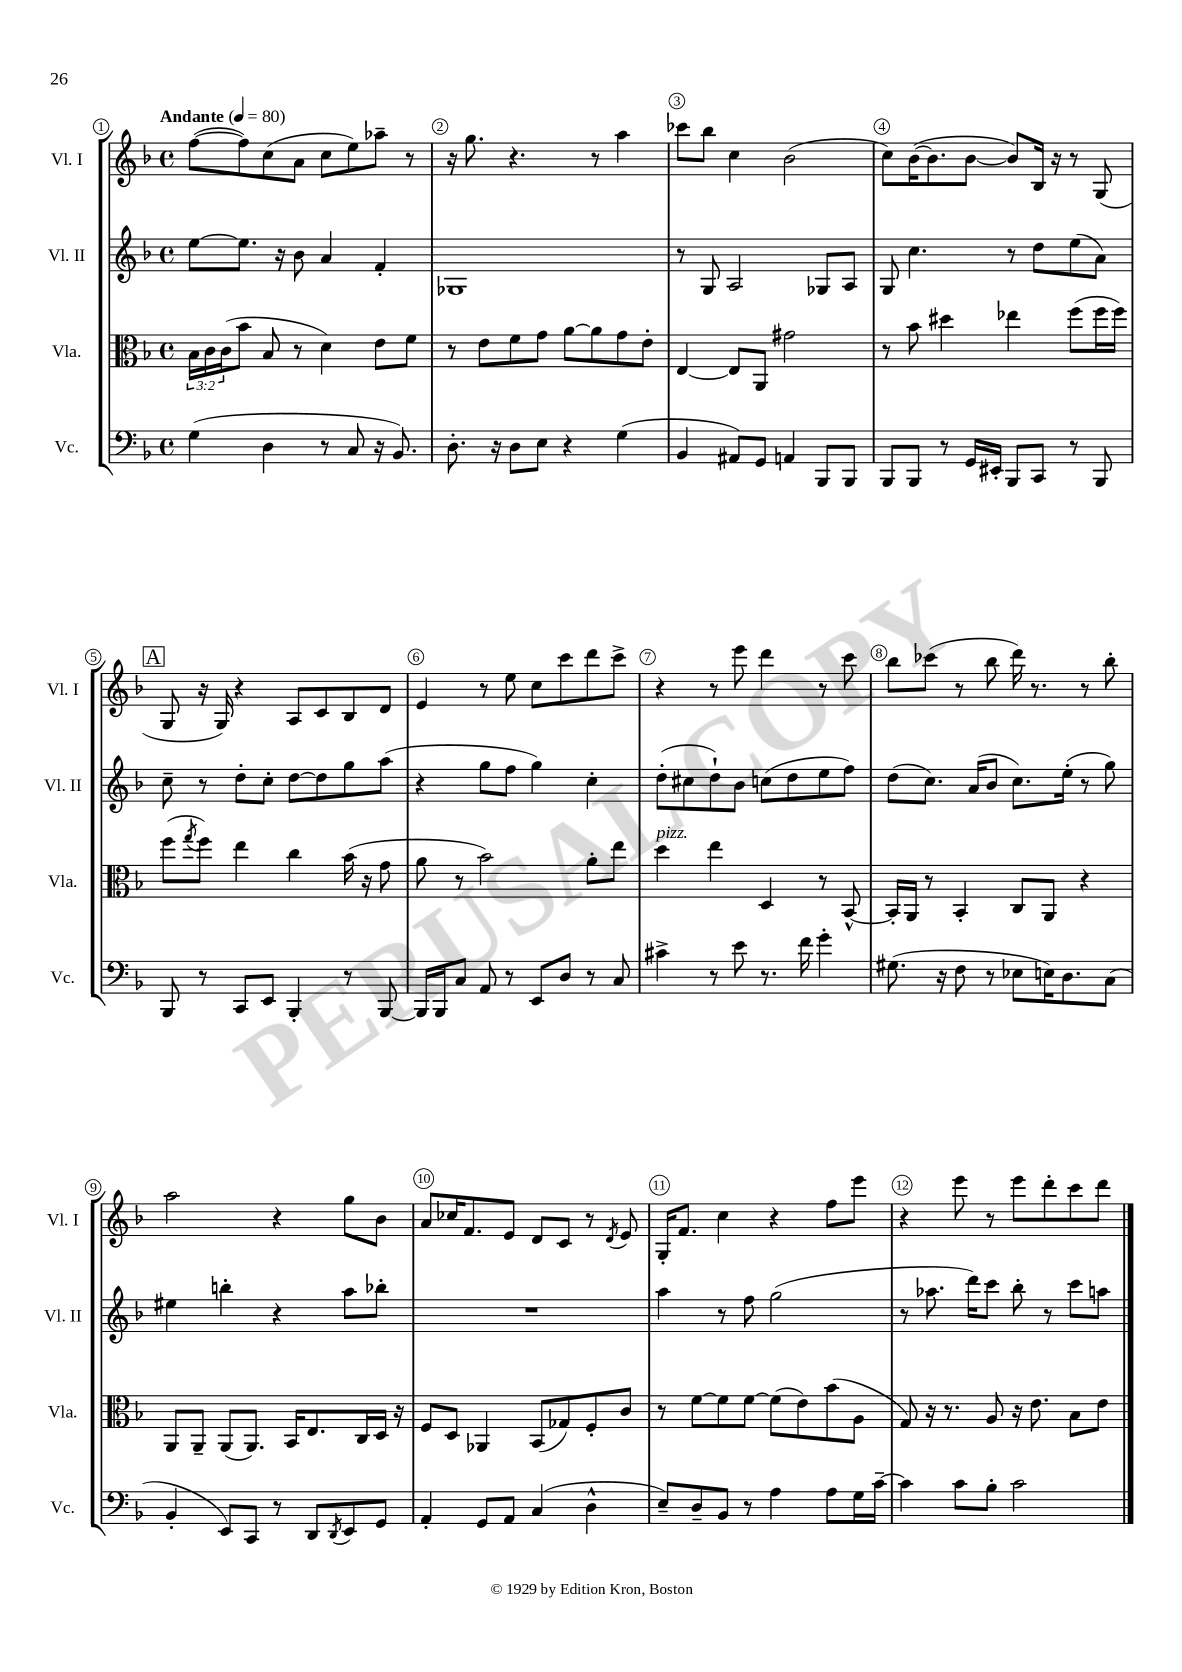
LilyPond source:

<<
\new StaffGroup <<
\new Staff = "s0" \with { instrumentName = "Vl. I" shortInstrumentName = "Vl. I" } {
    \clef treble \key f \major \defaultTimeSignature \time 4/4 \tempo "Andante" 4 = 80
    f''8~( f''8) c''8( a'8 c''8 e''8) aes''8-- r8 |
    r16 g''8. r4. r8 a''4 |
    ces'''8 bes''8 c''4 bes'2( |
    c''8) bes'16~( bes'8. bes'8~ bes'8) bes16 r16 r8 g8( |
    \mark \markup { \box "A" } g8 r16 g16) r4 a8 c'8 bes8 d'8 |
    e'4 r8 e''8 c''8 c'''8 d'''8 c'''8-> |
    r4 r8 e'''8 d'''4 r8 c'''8 |
    bes''8 ces'''8( r8 bes''8 d'''16) r8. r8 bes''8-. |
    a''2 r4 g''8 bes'8 |
    a'8 ces''16 f'8. e'8 d'8 c'8 r8 \acciaccatura { d'8 } e'8 |
    g16-. f'8. c''4 r4 f''8 e'''8 |
    r4 e'''8 r8 e'''8 d'''8-. c'''8 d'''8 \bar "|." |
}
\new Staff = "s1" \with { instrumentName = "Vl. II" shortInstrumentName = "Vl. II" } {
    \clef treble \key f \major \defaultTimeSignature \time 4/4
    e''8~ e''8. r16 bes'8 a'4 f'4-. |
    ges1 |
    r8 g8 a2 ges8 a8 |
    g8 c''4. r8 d''8 e''8( a'8) |
    \mark \markup { \box "A" } c''8-- r8 d''8-. c''8-. d''8~ d''8 g''8 a''8( |
    r4 g''8 f''8 g''4) c''4-. |
    d''8-.( cis''8 d''8-!) bes'8 c''8( d''8 e''8 f''8) |
    d''8( c''8.) a'16( bes'8 c''8.) e''16-.( r8 g''8) |
    eis''4 b''4-. r4 a''8 bes''8-. |
    R1 |
    a''4 r8 f''8 g''2( |
    r8 aes''8. d'''16) c'''8 bes''8-. r8 c'''8 a''8 \bar "|." |
}
\new Staff = "s2" \with { instrumentName = "Vla." shortInstrumentName = "Vla." } {
    \clef alto \key f \major \defaultTimeSignature \time 4/4 \override Staff.TupletNumber.text = #tuplet-number::calc-fraction-text
    \tuplet 3/2 { bes16 c'16 c'16( } bes'8 bes8 r8 d'4) e'8 f'8 |
    r8 e'8 f'8 g'8 a'8~ a'8 g'8 e'8-. |
    e4~ e8 a,8 gis'2 |
    r8 bes'8 dis''4 ees''4 f''8( f''16 f''16) |
    \mark \markup { \box "A" } f''8( \acciaccatura { g''8 } f''8) e''4 c''4 bes'16( r16 g'8 |
    a'8 r8 bes'2) a'8-. e''8 |
    d''4^\markup { \italic "pizz." } e''4 d4 r8 bes,8~-^ |
    bes,16-. a,16 r8 bes,4-. c8 a,8 r4 |
    a,8 a,8-- a,8( a,8.) bes,16 e8. c16 d16 r16 |
    f8 d8 aes,4 bes,8( ges8) f8-. c'8 |
    r8 f'8~ f'8 f'8~ f'8( e'8) bes'8( a8 |
    g8) r16 r8. a8 r16 e'8. bes8 e'8 \bar "|." |
}
\new Staff = "s3" \with { instrumentName = "Vc." shortInstrumentName = "Vc." } {
    \clef bass \key f \major \defaultTimeSignature \time 4/4
    g4( d4 r8 c8 r16 bes,8.) |
    d8.-. r16 d8 e8 r4 g4( |
    bes,4 ais,8) g,8 a,4 bes,,8 bes,,8 |
    bes,,8 bes,,8 r8 g,16 eis,16-. bes,,8 c,8 r8 bes,,8 |
    \mark \markup { \box "A" } bes,,8 r8 c,8 e,8 bes,,4-. r8 bes,,8~ |
    bes,,16 bes,,16 c8 a,8 r8 e,8 d8 r8 c8 |
    cis'4-> r8 e'8 r8. f'16 g'4-. |
    gis8.( r16 f8 r8 ees8 e16) d8. c8( |
    bes,4-. e,8) c,8 r8 d,8 \acciaccatura { d,8 } e,8 g,8 |
    a,4-. g,8 a,8 c4( d4-^ |
    e8--) d8-- bes,8 r8 a4 a8 g16 c'16~-- |
    c'4 c'8 bes8-. c'2 \bar "|." |
}
>>
>>
\layout { \context { \Score \override BarNumber.break-visibility = ##(#f #t #t) barNumberVisibility = #all-bar-numbers-visible \override BarNumber.stencil = #(make-stencil-circler 0.1 0.3 ly:text-interface::print) } }
